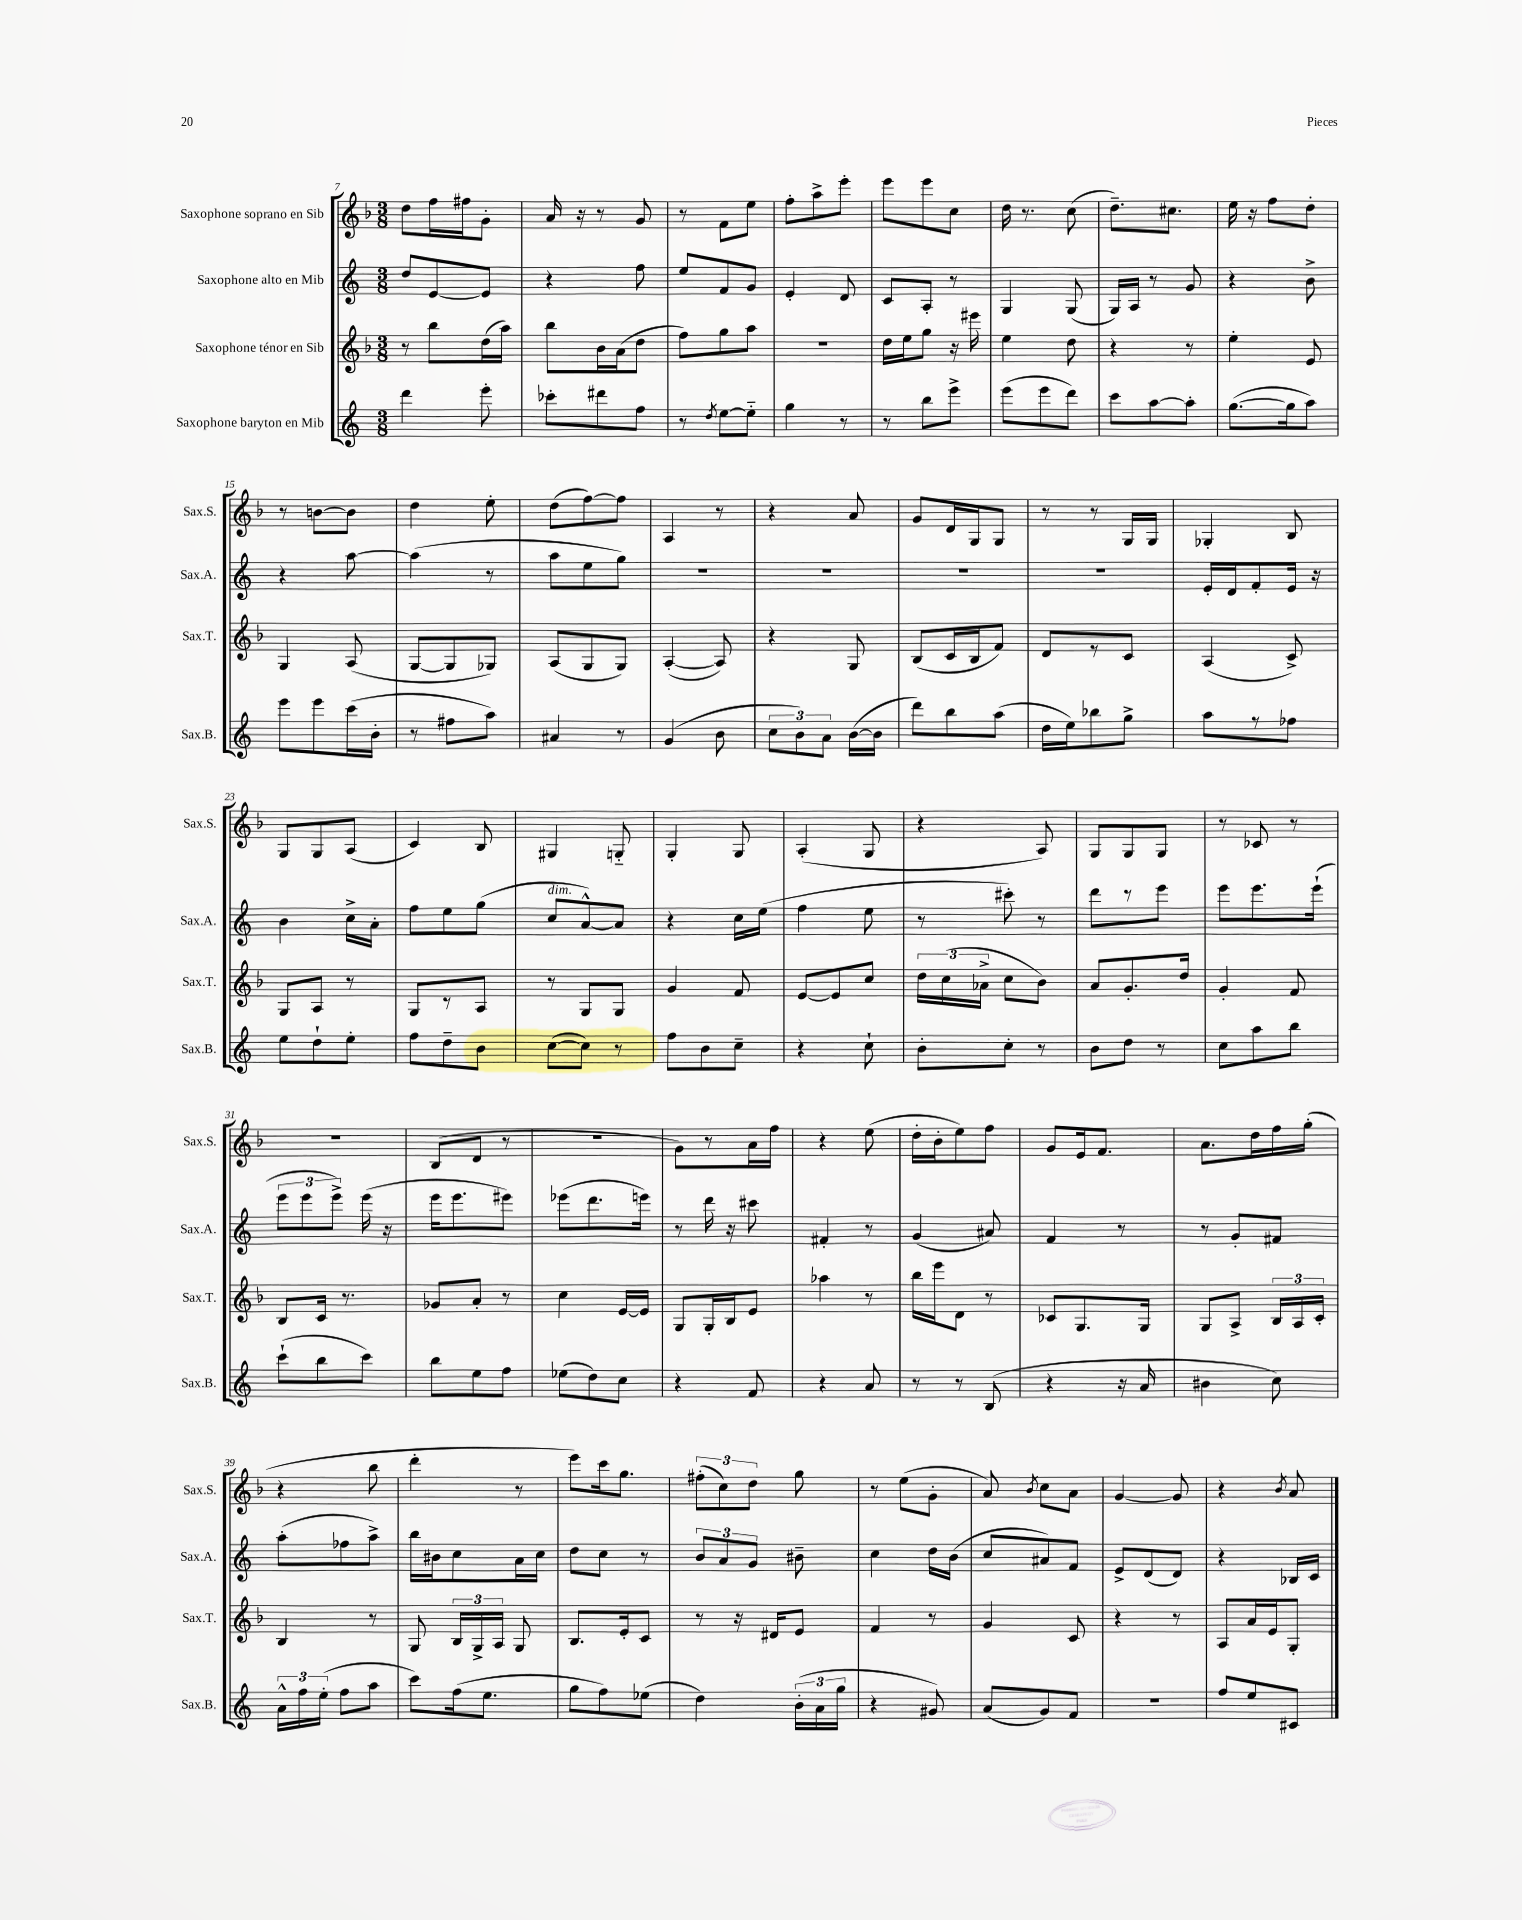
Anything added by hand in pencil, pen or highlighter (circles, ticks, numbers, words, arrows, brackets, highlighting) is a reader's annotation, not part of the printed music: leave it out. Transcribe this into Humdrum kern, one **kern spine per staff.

**kern	**kern	**kern	**kern
*staff4	*staff3	*staff2	*staff1
*clefG2	*clefG2	*clefG2	*clefG2
*k[]	*k[b-]	*k[]	*k[b-]
*M3/8	*M3/8	*M3/8	*M3/8
4ddd	8r	8dd	8dd
.	8bb-	[8e	16ff
.	.	.	16ff#
8eee'	(16dd	8e]	8g'
.	16aa)	.	.
=	=	=	=
8ccc-'	8bb-	4r	16a
.	.	.	16r
8ddd#	16b-	.	8r
.	(16a	.	.
8ff	8dd	8ff	8g
=	=	=	=
8r	8ff)	8ee	8r
8qdd	.	.	.
[8ee	8gg	8f	8f
8ee'~]	8aa	8g	8ee
=	=	=	=
4gg	4.r	4e'	8ff'
.	.	.	8aa^
8r	.	8d	8eee'
=	=	=	=
8r	16dd	8c	8eee
.	16ee	.	.
8bb	8gg	8A'	8eee
8eee^	16r	8r	8cc
.	16eee#	.	.
=	=	=	=
(8eee	4ee	4G	16dd
.	.	.	8.r
8eee	.	.	.
8ddd)	8dd	(8G	(8cc
=	=	=	=
8ccc	4r	16G)	8.dd~)
.	.	16A	.
[8aa	.	8r	.
.	.	.	8.cc#
8aa']	8r	8g	.
=	=	=	=
([8.gg	4ee'	4r	16ee
.	.	.	16r
.	.	.	8ff
16gg]	.	.	.
8aa)	8e	8b^	8dd'
=	=	=	=
8eee	4G	4r	8r
8eee	.	.	[8b
(16ccc	(8A	[8aa	8b]
16b'	.	.	.
=	=	=	=
8r	[8G	(4aa]	4dd
8ff#	8G]	.	.
8aa)	8G-)	8r	8ee'
=	=	=	=
4a#	(8A	8aa	(8dd
.	8G	8ee	[8ff)
8r	8G)	8gg)	8ff]
=	=	=	=
(4g	([4A'	4.r	4A
8b	8A])	.	8r
=	=	=	=
12cc	4r	4.r	4r
12b)	.	.	.
12a	.	.	.
([16b	8G	.	8a
16b]	.	.	.
=	=	=	=
8ddd)	(8B-	4.r	8g
8bb	16c	.	16d
.	16B-	.	16G
(8aa	8f)	.	8G
=	=	=	=
16dd	8d	4.r	8r
16ee)	.	.	.
8bb-	8r	.	8r
8gg^	8c	.	16G
.	.	.	16G
=	=	=	=
8aa	(4A	16e'	4G-'
.	.	16d	.
8r	.	8f'	.
8ff-	8c^)	16e	8B-
.	.	16r	.
=	=	=	=
8ee	8G	4b	8G
8dd`	8A	.	8G
8ee'	8r	16cc^	(8A
.	.	16a'	.
=	=	=	=
8ff	8G	8ff	4c)
8dd~	8r	8ee	.
8b	8A	(8gg	8B-
=	=	=	=
([8cc	8r	8cc	4G#
8cc])	8G	[8a^^)	.
8r	8G	8a]	8G'~
=	=	=	=
8ff	4g	4r	4G'
8b	.	.	.
8cc~	8f	16cc	8G
.	.	(16ee	.
=	=	=	=
4r	[8e	4ff	(4A'
.	8e]	.	.
8cc`	8cc	8ee	8G
=	=	=	=
8b'	24dd	8r	4r
.	(24cc	.	.
.	24a-^	.	.
8cc'	8cc	8ccc#')	.
8r	8b-)	8r	8A)
=	=	=	=
8b	8a	8ddd	8G
8dd	8.g'	8r	8G
8r	.	8eee	8G
.	16dd	.	.
=	=	=	=
8cc	4g'	8eee	8r
8aa	.	8.eee	8c-
8bb	8f	.	8r
.	.	(16eee`	.
=	=	=	=
(8ccc`	8B-	12eee	4.r
.	.	12eee	.
8bb	16c	.	.
.	.	12eee^)	.
.	8.r	.	.
8ccc)	.	(16eee	.
.	.	16r	.
=	=	=	=
8bb	8g-	16eee	(8B-
.	.	8.eee	.
8ee	8a'	.	8d
8ff	8r	8eee#)	8r
=	=	=	=
(8ee-	4cc	(8eee-	4.r
8dd)	.	8.ddd	.
8cc	[16e	.	.
.	16e]	16eee)	.
=	=	=	=
4r	8G	8r	8g)
.	16G'	16ddd	8r
.	16B-	16r	.
8f	8e	8ccc#	16a
.	.	.	16ff
=	=	=	=
4r	4aa-	4f#'	4r
8a	8r	8r	(8ee
=	=	=	=
8r	16bb-	(4g	16dd'
.	16eee	.	16b-'
8r	8d	.	8ee)
(8B	8r	8a#)	8ff
=	=	=	=
4r	8c-	4f	8g
.	8.G	.	16e
.	.	.	8.f
16r	.	8r	.
16a	16G	.	.
=	=	=	=
4b#	8G	8r	8.a
.	8A^	8g'	.
.	.	.	16dd
8cc)	24B-	8f#	16ff
.	24A	.	.
.	.	.	(16gg'
.	24c'	.	.
=	=	=	=
24a^^	4B-	(8aa'	4r
24ff	.	.	.
(24ee'	.	.	.
8ff	.	8ff-	.
8aa	8r	8aa^)	8bb-
=	=	=	=
8ccc)	8G	16bb	4ddd'
.	.	16b#	.
(16ff	24B-	8cc	.
.	24G^	.	.
8.ee	.	.	.
.	24A	.	.
.	8G	16a	8r
.	.	16cc	.
=	=	=	=
8gg	8.B-	8dd	8eee)
8ff)	.	8cc	16ccc
.	16e'	.	8.gg
(8ee-	8c	8r	.
=	=	=	=
4dd)	8r	12b	(12ff#'
.	.	12a	12cc)
.	16r	.	.
.	.	12g	12dd
.	16d#	.	.
(24b'	8e	8b#~	8gg
24a	.	.	.
24gg	.	.	.
=	=	=	=
4r	4f	4cc	8r
.	.	.	(8ee
8g#)	8r	16dd	8g'
.	.	(16b	.
=	=	=	=
(8a	4g	8cc	8a)
.	.	.	8qb-
8g)	.	8a#)	8cc
8f	8c	8f	8a
=	=	=	=
4.r	4r	8e^	[4g
.	.	(8d	.
.	8r	8d)	8g]
=	=	=	=
8ff	8A	4r	4r
8ee	16a	.	.
.	16e	.	.
.	.	.	8qb-
8c#	8G'	16B-	8a
.	.	16c	.
==	==	==	==
*-	*-	*-	*-
